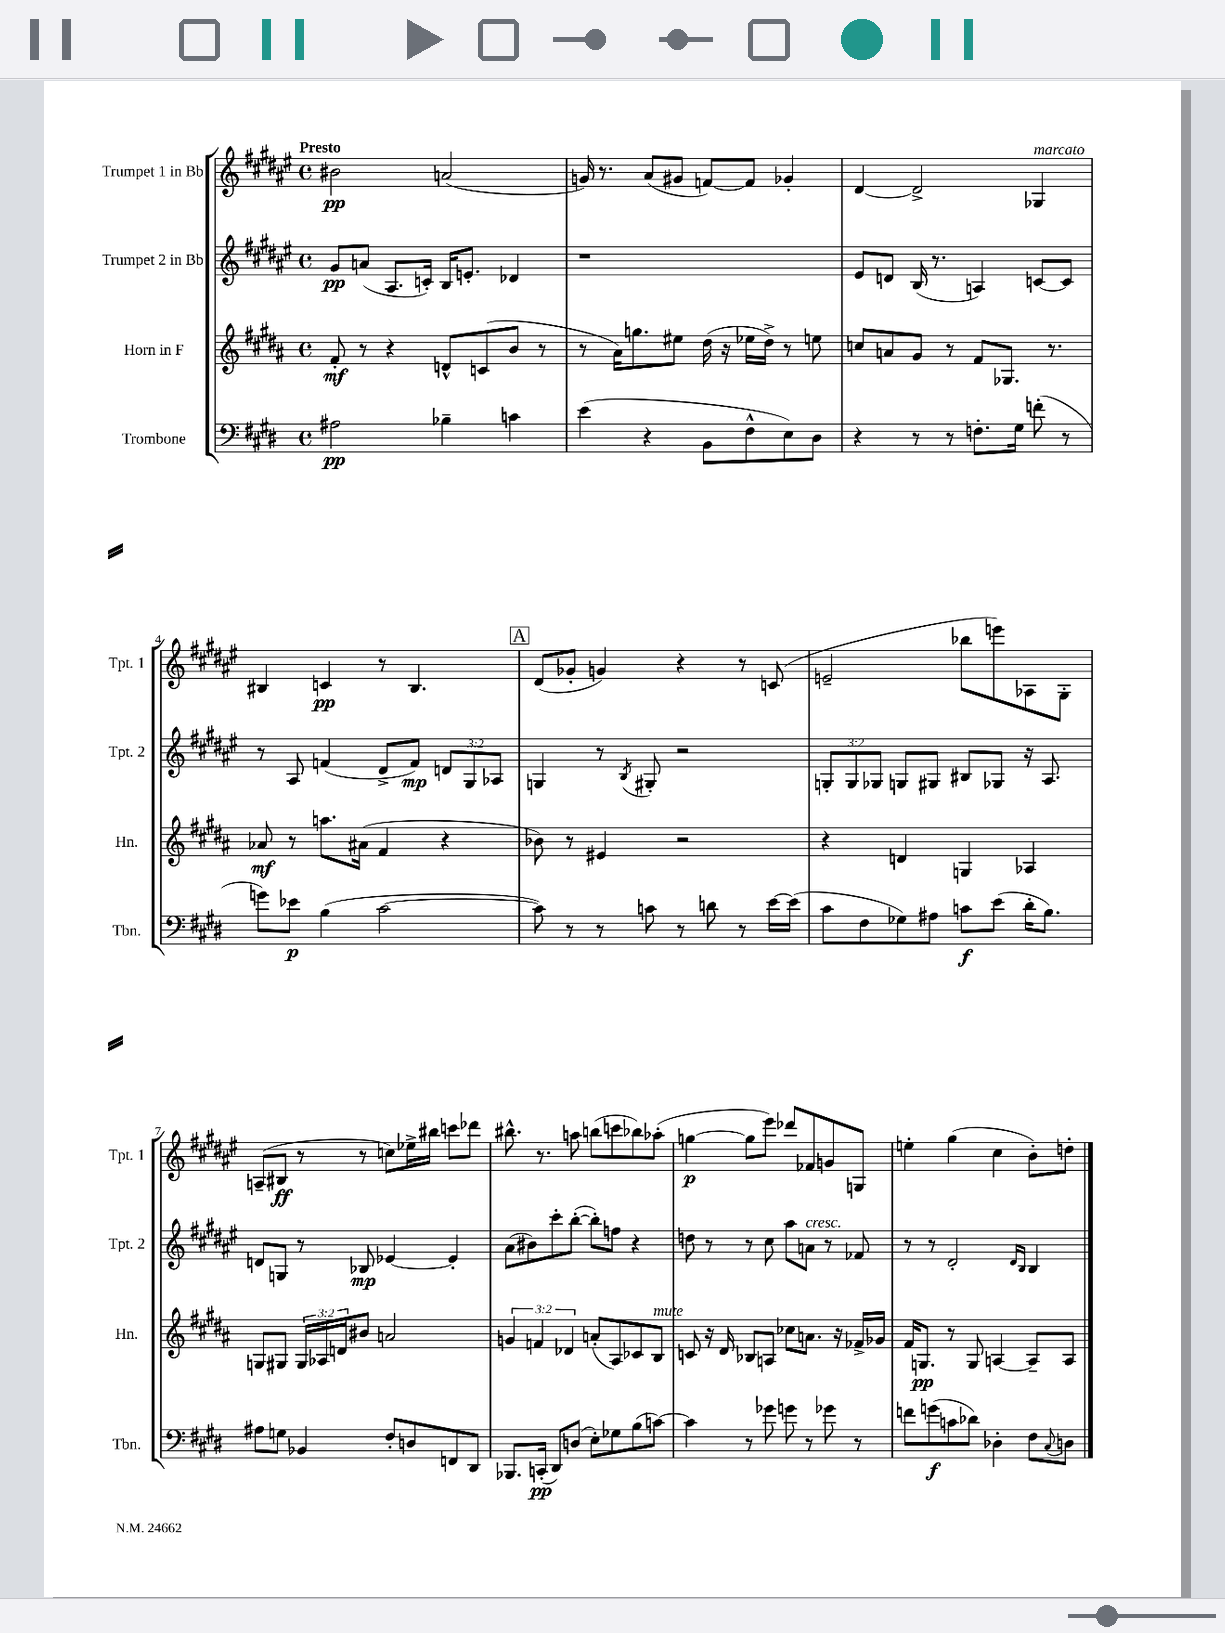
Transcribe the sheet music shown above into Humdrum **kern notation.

**kern	**dynam	**kern	**dynam	**kern	**dynam	**kern	**dynam
*part4	*part4	*part3	*part3	*part2	*part2	*part1	*part1
*staff4	*staff4	*staff3	*staff3	*staff2	*staff2	*staff1	*staff1
*I"Trombone	*	*I"Horn in F	*	*I"Trumpet 2 in Bb	*	*I"Trumpet 1 in Bb	*
*I'Tbn.	*	*I'Hn.	*	*I'Tpt. 2	*	*I'Tpt. 1	*
*clefF4	*	*clefG2	*	*clefG2	*	*clefG2	*
*k[f#c#g#d#]	*	*k[f#c#g#d#a#]	*	*k[f#c#g#d#a#e#]	*	*k[f#c#g#d#a#e#]	*
*M4/4	*	*M4/4	*	*M4/4	*	*M4/4	*
*met(c)	*	*met(c)	*	*met(c)	*	*met(c)	*
=1	=1	=1	=1	=1	=1	=1	=1
!	!	!	!	!	!	!LO:TX:a:B:t=Presto	!
2A#X\	pp	8f#'/	mf	8g#/L	pp	2b#X\	pp
.	.	8r	.	(8an/J	.	.	.
.	.	4r	.	8.A#/L	.	.	.
.	.	.	.	16cn'/Jk)	.	.	.
4B-X~\	.	8dn^^/L	.	16B/KL	.	(2an/	.
.	.	.	.	8.en'/J	.	.	.
.	.	(8cn/	.	.	.	.	.
4cn\	.	8b/J	.	4d-X/	.	.	.
.	.	8r	.	.	.	.	.
=2	=2	=2	=2	=2	=2	=2	=2
(4e\	.	8r	.	1r	.	16gn/)	.
.	.	.	.	.	.	8.r	.
.	.	16a#\KL)	.	.	.	.	.
.	.	8.ggn\	.	.	.	.	.
4r	.	.	.	.	.	(8a#/L	.
.	.	8ee#X\J	.	.	.	8g#X/J	.
8BB\L	.	(16dd#\	.	.	.	[8fn/L)	.
.	.	16r	.	.	.	.	.
8F#^^\	.	16ee-X\LL	.	.	.	8f/J]	.
.	.	16dd#^\JJ)	.	.	.	.	.
8E\)	.	8r	.	.	.	4g-X'/	.
8D#\J	.	8een\	.	.	.	.	.
=3	=3	=3	=3	=3	=3	=3	=3
4r	.	8ccn/L	.	8e#/L	.	[4d#/	.
.	.	8an/	.	8dn/J	.	.	.
8r	.	8g#/J	.	(16B/	.	2d#^/]	.
.	.	.	.	8.r	.	.	.
8r	.	8r	.	.	.	.	.
8.Fn'\L	.	8f#/L	.	4An/)	.	.	.
.	.	8.G-X/J	.	.	.	.	.
16G#\Jk	.	.	.	.	.	.	.
!	!	!	!	!	!	!LO:TX:a:i:t=marcato	!
(8fn'\	.	.	.	[8cn/L	.	4G-X/	.
.	.	8.r	.	.	.	.	.
8r	.	.	.	8c/J]	.	.	.
!!LO:LB:g=z
=4	=4	=4	=4	=4	=4	=4	=4
8gn\L)	.	8a-X/	mf	8r	.	4B#X/	.
8e-X\J	p	8r	.	8A#/	.	.	.
(4B\	.	8.aan\L	.	(4fn/	.	4cn/	pp
.	.	(16a#X\Jk	.	.	.	.	.
[2c#\	.	4f#/	.	8d#^/L	.	8r	.
.	.	.	.	8f/J)	mp	4.B#/	.
.	.	4r	.	12dn/L	.	.	.
.	.	.	.	12G#/	.	.	.
.	.	.	.	12A-X/J	.	.	.
!!LO:REH:place=s1:t=A
=5	=5	=5	=5	=5	=5	=5	=5
8c#\])	.	8b-X\)	.	4Gn/	.	(8d#/L	.
8r	.	8r	.	.	.	8g-X'/J	.
8r	.	4e#X/	.	8r	.	4gn/)	.
.	.	.	.	8qB/	.	.	.
8cn\	.	.	.	8G#X'/	.	.	.
8r	.	2r	.	2r	.	4r	.
8dn\	.	.	.	.	.	.	.
8r	.	.	.	.	.	8r	.
[16e\LL	.	.	.	.	.	(8cn/	.
(16e\JJ]	.	.	.	.	.	.	.
=6	=6	=6	=6	=6	=6	=6	=6
8c#\L	.	4r	.	12Gn'/L	.	2en~/	.
.	.	.	.	12G/	.	.	.
8F#\	.	.	.	.	.	.	.
.	.	.	.	12G-X/J	.	.	.
8G-X\)	.	4dn/	.	8Gn/L	.	.	.
8A#X\J	.	.	.	8G#X/J	.	.	.
8cn\L	f	4Gn/	.	8B#X/L	.	8bb-X\L	.
(8e\J	.	.	.	8G-X/J	.	8eeen\)	.
16d#'\KL	.	4A-X/	.	16r	.	8A-X\	.
8.B\J)	.	.	.	8.A#/	.	.	.
.	.	.	.	.	.	8G#'\J	.
!!LO:LB:g=z
=7	=7	=7	=7	=7	=7	=7	=7
8A#X\L	.	8Gn/L	.	8dn/L	.	(8An~/L	.
8Gn\J	.	8G#X/J	.	8Gn/J	.	8B#X/J	ff
4BB-X/	.	24G#/LL	.	8r	.	8r	.
.	.	24A-X/	.	.	.	.	.
.	.	24dn/J	.	.	.	.	.
.	.	8b#X/J	.	8B-X/	mp	8r	.
8F#'/L	.	2an/	.	[4e-X/	.	8ccn\L)	.
8Dn/	.	.	.	.	.	16ee-X^\L	.
.	.	.	.	.	.	16bb#X\JJ	.
8FFn/	.	.	.	4e-'/]	.	8cccn\L	.
8DD#/J	.	.	.	.	.	8ddd-X\J	.
=8	=8	=8	=8	=8	=8	=8	=8
8.BBB-X/L	.	6gn/	.	(8a#\L	.	8.bb#X^^\	.
.	.	.	.	8b#X\)	.	.	.
.	.	6fn/	.	.	.	.	.
(16CCn'/Jk	pp	.	.	.	.	8.r	.
8DD#/L)	.	.	.	8ccc#'\	.	.	.
.	.	6d-X/	.	.	.	.	.
(8Dn/J	.	.	.	([8bb'\J	.	8aan\	.
8E'\L)	.	(8an'/L	.	8bb'\L])	.	(8bbn\L	.
8G-X\	.	8A#/)	.	8ffn\J	.	8cccn\	.
(8B\	.	8c-X/	.	4r	.	8bb-X\)	.
!	!	!LO:TX:a:i:t=mute	!	!	!	!	!
[8cn\J)	.	8B/J	.	.	.	(8aa-X'\J	.
=9	=9	=9	=9	=9	=9	=9	=9
4c\]	.	8cn/	.	8ddn\	.	[4ggn\	p
.	.	16r	.	8r	.	.	.
.	.	16d#/	.	.	.	.	.
8r	.	8B-X/L	.	8r	.	8gg\L]	.
8g-X\	.	8An/J	.	8cc#\	.	8eee#\J)	.
8gn\	.	8cc-X\L	.	8aa#\L	.	8ddd-X/L	.
!	!	!	!	!LO:TX:a:i:t=cresc.	!	!	!
8r	.	8.an\J	.	8an\J	.	8f-X/	.
8g-X\	.	.	.	8r	.	8gn/	.
.	.	16r	.	.	.	.	.
8r	.	16f-X^/LL	.	8f-X/	.	8Gn/J	.
.	.	16g-X/JJ	.	.	.	.	.
=10	=10	=10	=10	=10	=10	=10	=10
8fn\L	.	16f#/KL	.	8r	.	4een'\	.
.	.	8.Gn/J	pp	.	.	.	.
(8gn\	f	.	.	8r	.	.	.
8cn\	.	8r	.	2d#'/	.	(4gg#\	.
8d-X\J)	.	8G/	.	.	.	.	.
4D-X'\	.	[4An/	.	.	.	4cc#\	.
.	.	.	.	16qqd#/LL	.	.	.
.	.	.	.	16qqB/JJ	.	.	.
8F#\L	.	8A~/L]	.	4B/	.	8b'\L)	.
8qqC#/	.	.	.	.	.	.	.
8Dn\J	.	8A/J	.	.	.	8ddn'\J	.
==	==	==	==	==	==	==	==
*-	*-	*-	*-	*-	*-	*-	*-
